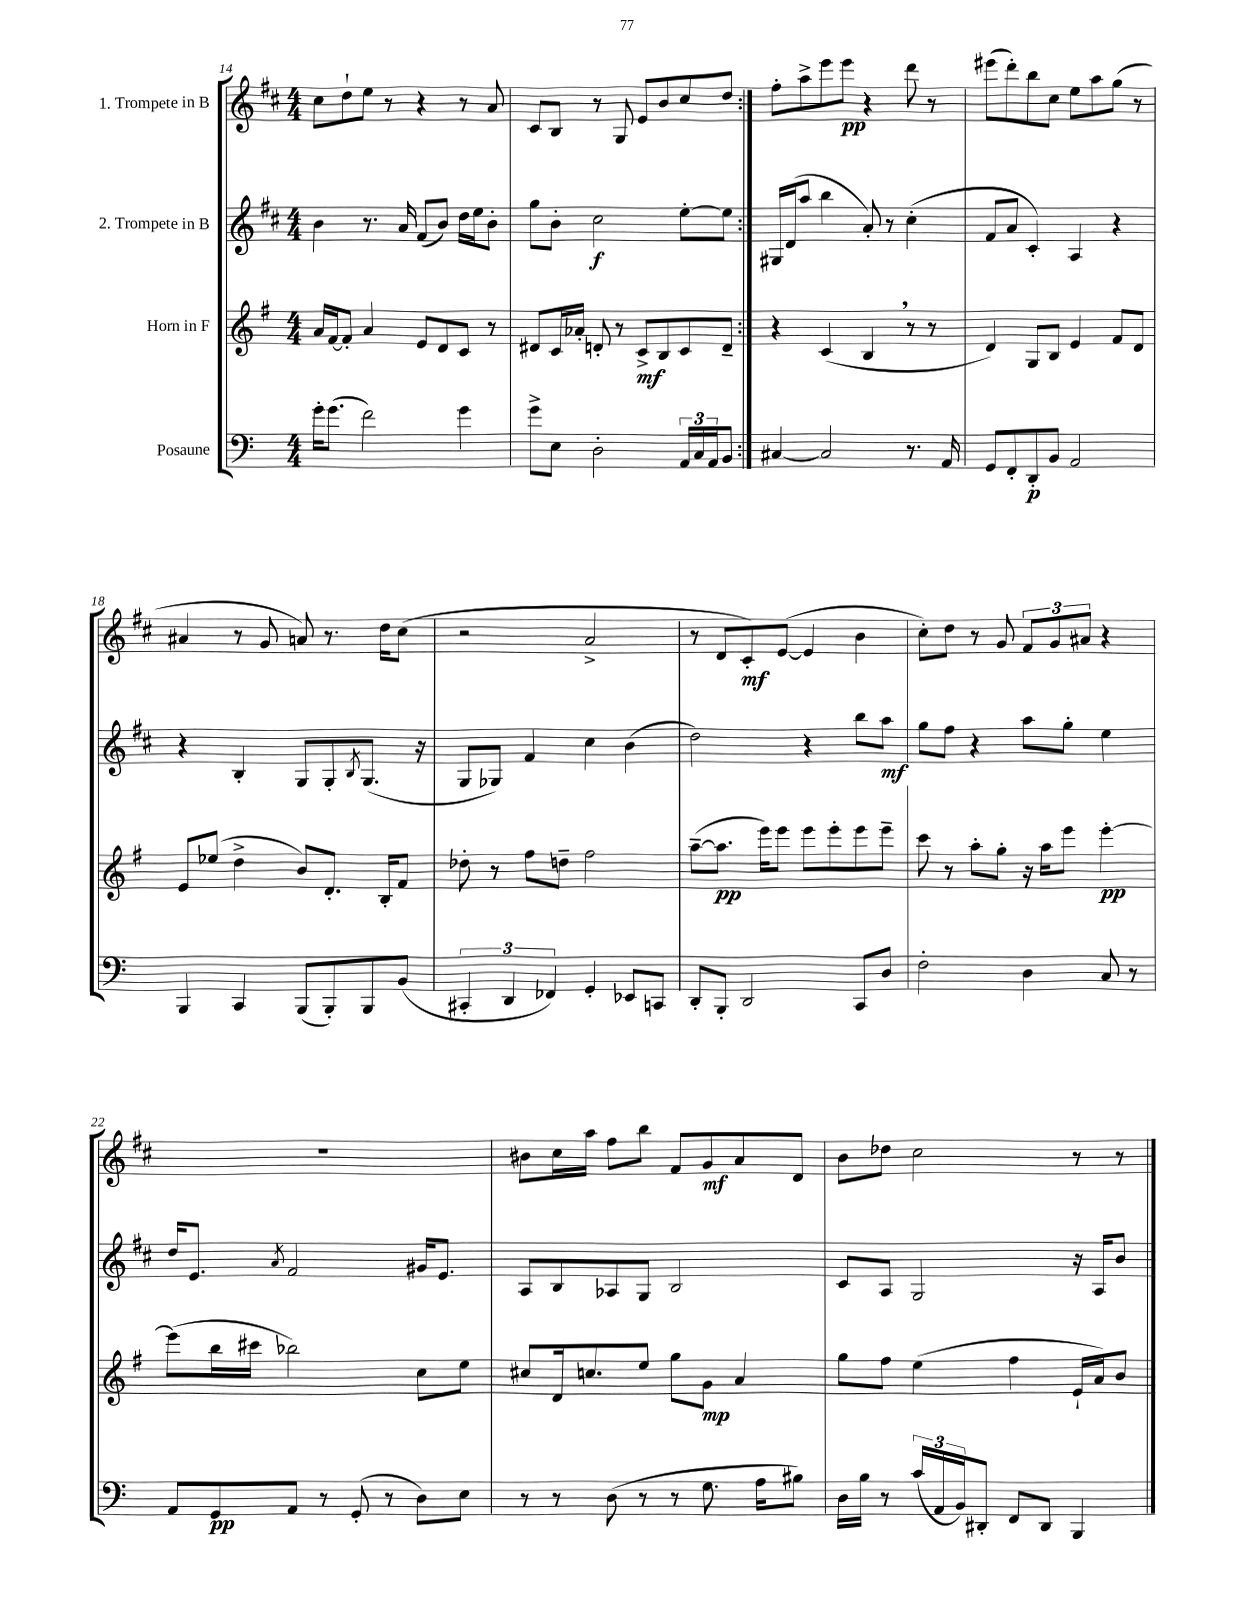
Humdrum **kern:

**kern	**dynam	**kern	**dynam	**kern	**dynam	**kern	**dynam
*part4	*part4	*part3	*part3	*part2	*part2	*part1	*part1
*staff4	*staff4	*staff3	*staff3	*staff2	*staff2	*staff1	*staff1
*I"Posaune	*	*I"Horn in F	*	*I"2. Trompete in B	*	*I"1. Trompete in B	*
*clefF4	*	*clefG2	*	*clefG2	*	*clefG2	*
*k[]	*	*k[f#]	*	*k[f#c#]	*	*k[f#c#]	*
*M4/4	*	*M4/4	*	*M4/4	*	*M4/4	*
=14	=14	=14	=14	=14	=14	=14	=14
16g'\KL	.	16a/LL	.	4b\	.	8cc#\L	.
(8.g\J	.	[16f#/J	.	.	.	.	.
.	.	8f#'/J]	.	.	.	8dd`\	.
2f\)	.	4a/	.	8.r	.	8ee\J	.
.	.	.	.	.	.	8r	.
.	.	.	.	16a/	.	.	.
.	.	8e/L	.	(8f#/L	.	4r	.
.	.	8d/	.	8b/J)	.	.	.
4g\	.	8c/J	.	16dd\LL	.	8r	.
.	.	.	.	16ee\J	.	.	.
.	.	8r	.	8b'\J	.	8a/	.
=15	=15	=15	=15	=15	=15	=15	=15
8g^\L	.	8d#X/L	.	8gg\L	.	8c#/L	.
8E\J	.	16c/L	.	8b'\J	.	8B/J	.
.	.	16a-X'/JJ	.	.	.	.	.
2D'\	.	8dn'/	.	2cc#\	f	8r	.
.	.	8r	.	.	.	8G/	.
.	.	8c^/L	mf	.	.	8e/L	.
.	.	8B/	.	.	.	8b/	.
24AA/LL	.	8c/	.	[8ee'\L	.	8cc#/	.
24C/	.	.	.	.	.	.	.
24AA/J	.	.	.	.	.	.	.
8BB/J	.	8d~/J	.	8ee\J]	.	8dd/J	.
=16:|!	=16:|!	=16:|!	=16:|!	=16:|!	=16:|!	=16:|!	=16:|!
[4C#X/	.	4r	.	16G#X/LL	.	8ff#'\L	.
.	.	.	.	(16d/J	.	.	.
.	.	.	.	8aa/J	.	8aa^\	.
2C#/]	.	(4c/	.	4bb\	.	8eee\	.
.	.	.	.	.	.	8eee\J	pp
.	.	4B,/	.	8a'/)	.	4r	.
.	.	.	.	8r	.	.	.
8.r	.	8r	.	(4cc#'\	.	8ddd\	.
.	.	8r	.	.	.	8r	.
16AA/	.	.	.	.	.	.	.
=17	=17	=17	=17	=17	=17	=17	=17
8GG/L	.	4d/)	.	8f#/L	.	(8eee#X\L	.
8FF'/	.	.	.	8a/J	.	8ddd'\)	.
8DD'/	p	8G/L	.	4c#'/)	.	8bb\	.
8BB/J	.	8B/J	.	.	.	8cc#\J	.
2AA/	.	4e/	.	4A/	.	8ee\L	.
.	.	.	.	.	.	8aa\	.
.	.	8f#/L	.	4r	.	(8gg\J	.
.	.	8d/J	.	.	.	8r	.
!!LO:LB:g=z
=18	=18	=18	=18	=18	=18	=18	=18
4BBB/	.	8e/L	.	4r	.	4a#X/	.
.	.	(8ee-X/J	.	.	.	.	.
4CC/	.	4dd^\	.	4B'/	.	8r	.
.	.	.	.	.	.	8g/	.
(8BBB/L	.	8b/L)	.	8G/L	.	8an/)	.
8BBB'/)	.	8.d'/J	.	8G'/	.	8.r	.
.	.	.	.	8qB/	.	.	.
8BBB/	.	.	.	(8.G/J	.	.	.
.	.	16B'/KL	.	.	.	16dd\KL	.
(8BB/J	.	8f#/J	.	.	.	(8cc#\J	.
.	.	.	.	16r	.	.	.
=19	=19	=19	=19	=19	=19	=19	=19
6CC#X'/	.	8dd-X'\	.	8G/L	.	2r	.
.	.	8r	.	8G-X/J)	.	.	.
6DD/	.	.	.	.	.	.	.
.	.	8ff#\L	.	4f#/	.	.	.
6FF-X/)	.	.	.	.	.	.	.
.	.	8ddn~\J	.	.	.	.	.
4GG'/	.	2ff#\	.	4cc#\	.	2a^/	.
8EE-X/L	.	.	.	(4b\	.	.	.
8CCn/J	.	.	.	.	.	.	.
=20	=20	=20	=20	=20	=20	=20	=20
8DD'/L	.	([8aa~\L	.	2dd\)	.	8r	.
8BBB'/J	.	8.aa\J]	pp	.	.	8d/L	.
2DD/	.	.	.	.	.	8c#'/)	mf
.	.	16eee\KL)	.	.	.	.	.
.	.	8eee\J	.	.	.	([8e/J	.
.	.	8eee\L	.	4r	.	4e/]	.
.	.	8eee'\	.	.	.	.	.
8CC/L	.	8eee\	.	8bb\L	.	4b\	.
8D/J	.	8eee~\J	.	8aa\J	mf	.	.
=21	=21	=21	=21	=21	=21	=21	=21
2F'\	.	8ccc\	.	8gg\L	.	8cc#'\L)	.
.	.	8r	.	8ff#\J	.	8dd\J	.
.	.	8aa'\L	.	4r	.	8r	.
.	.	8gg'\J	.	.	.	8g/	.
4D\	.	16r	.	8aa\L	.	12f#/L	.
.	.	16aa\KL	.	.	.	.	.
.	.	.	.	.	.	12g/	.
.	.	8eee\J	.	8gg'\J	.	.	.
.	.	.	.	.	.	12a#X/J	.
8C/	.	[4eee'\	pp	4ee\	.	4r	.
8r	.	.	.	.	.	.	.
!!LO:LB:g=z
=22	=22	=22	=22	=22	=22	=22	=22
8AA/L	.	(8eee\L]	.	16dd/KL	.	1r	.
.	.	.	.	8.e/J	.	.	.
8GG/	pp	16bb\L	.	.	.	.	.
.	.	16ccc#X\JJ	.	.	.	.	.
.	.	.	.	8qa/	.	.	.
8AA/J	.	2bb-X\)	.	2f#/	.	.	.
8r	.	.	.	.	.	.	.
(8GG'/	.	.	.	.	.	.	.
8r	.	.	.	.	.	.	.
8D\L)	.	8cc\L	.	16g#X/KL	.	.	.
.	.	.	.	8.e/J	.	.	.
8E\J	.	8ee\J	.	.	.	.	.
=23	=23	=23	=23	=23	=23	=23	=23
8r	.	8cc#X/L	.	8A/L	.	8b#X\L	.
8r	.	16d/k	.	8B/	.	16cc#\L	.
.	.	8.ccn/	.	.	.	16aa\JJ	.
(8D\	.	.	.	8A-X/	.	8ff#\L	.
8r	.	8ee/J	.	8G/J	.	8bb\J	.
8r	.	8gg\L	.	2B/	.	8f#/L	.
8.G\	.	8g\J	mp	.	.	8g/	mf
.	.	4a/	.	.	.	8a/	.
16A\KL	.	.	.	.	.	.	.
8B#X\J)	.	.	.	.	.	8d/J	.
=24	=24	=24	=24	=24	=24	=24	=24
16D\LL	.	8gg\L	.	8c#/L	.	8b\L	.
16B\JJ	.	.	.	.	.	.	.
8r	.	8ff#\J	.	8A/J	.	8dd-X\J	.
(24c/LL	.	(4ee\	.	2G/	.	2cc#\	.
24AA/	.	.	.	.	.	.	.
24BB/J)	.	.	.	.	.	.	.
8DD#X'/J	.	.	.	.	.	.	.
8FF/L	.	4ff#\	.	.	.	.	.
8DD#/J	.	.	.	.	.	.	.
4BBB/	.	16e`/LL	.	16r	.	8r	.
.	.	16a/J)	.	16A/KL	.	.	.
.	.	8b/J	.	8b/J	.	8r	.
==	==	==	==	==	==	==	==
*-	*-	*-	*-	*-	*-	*-	*-
